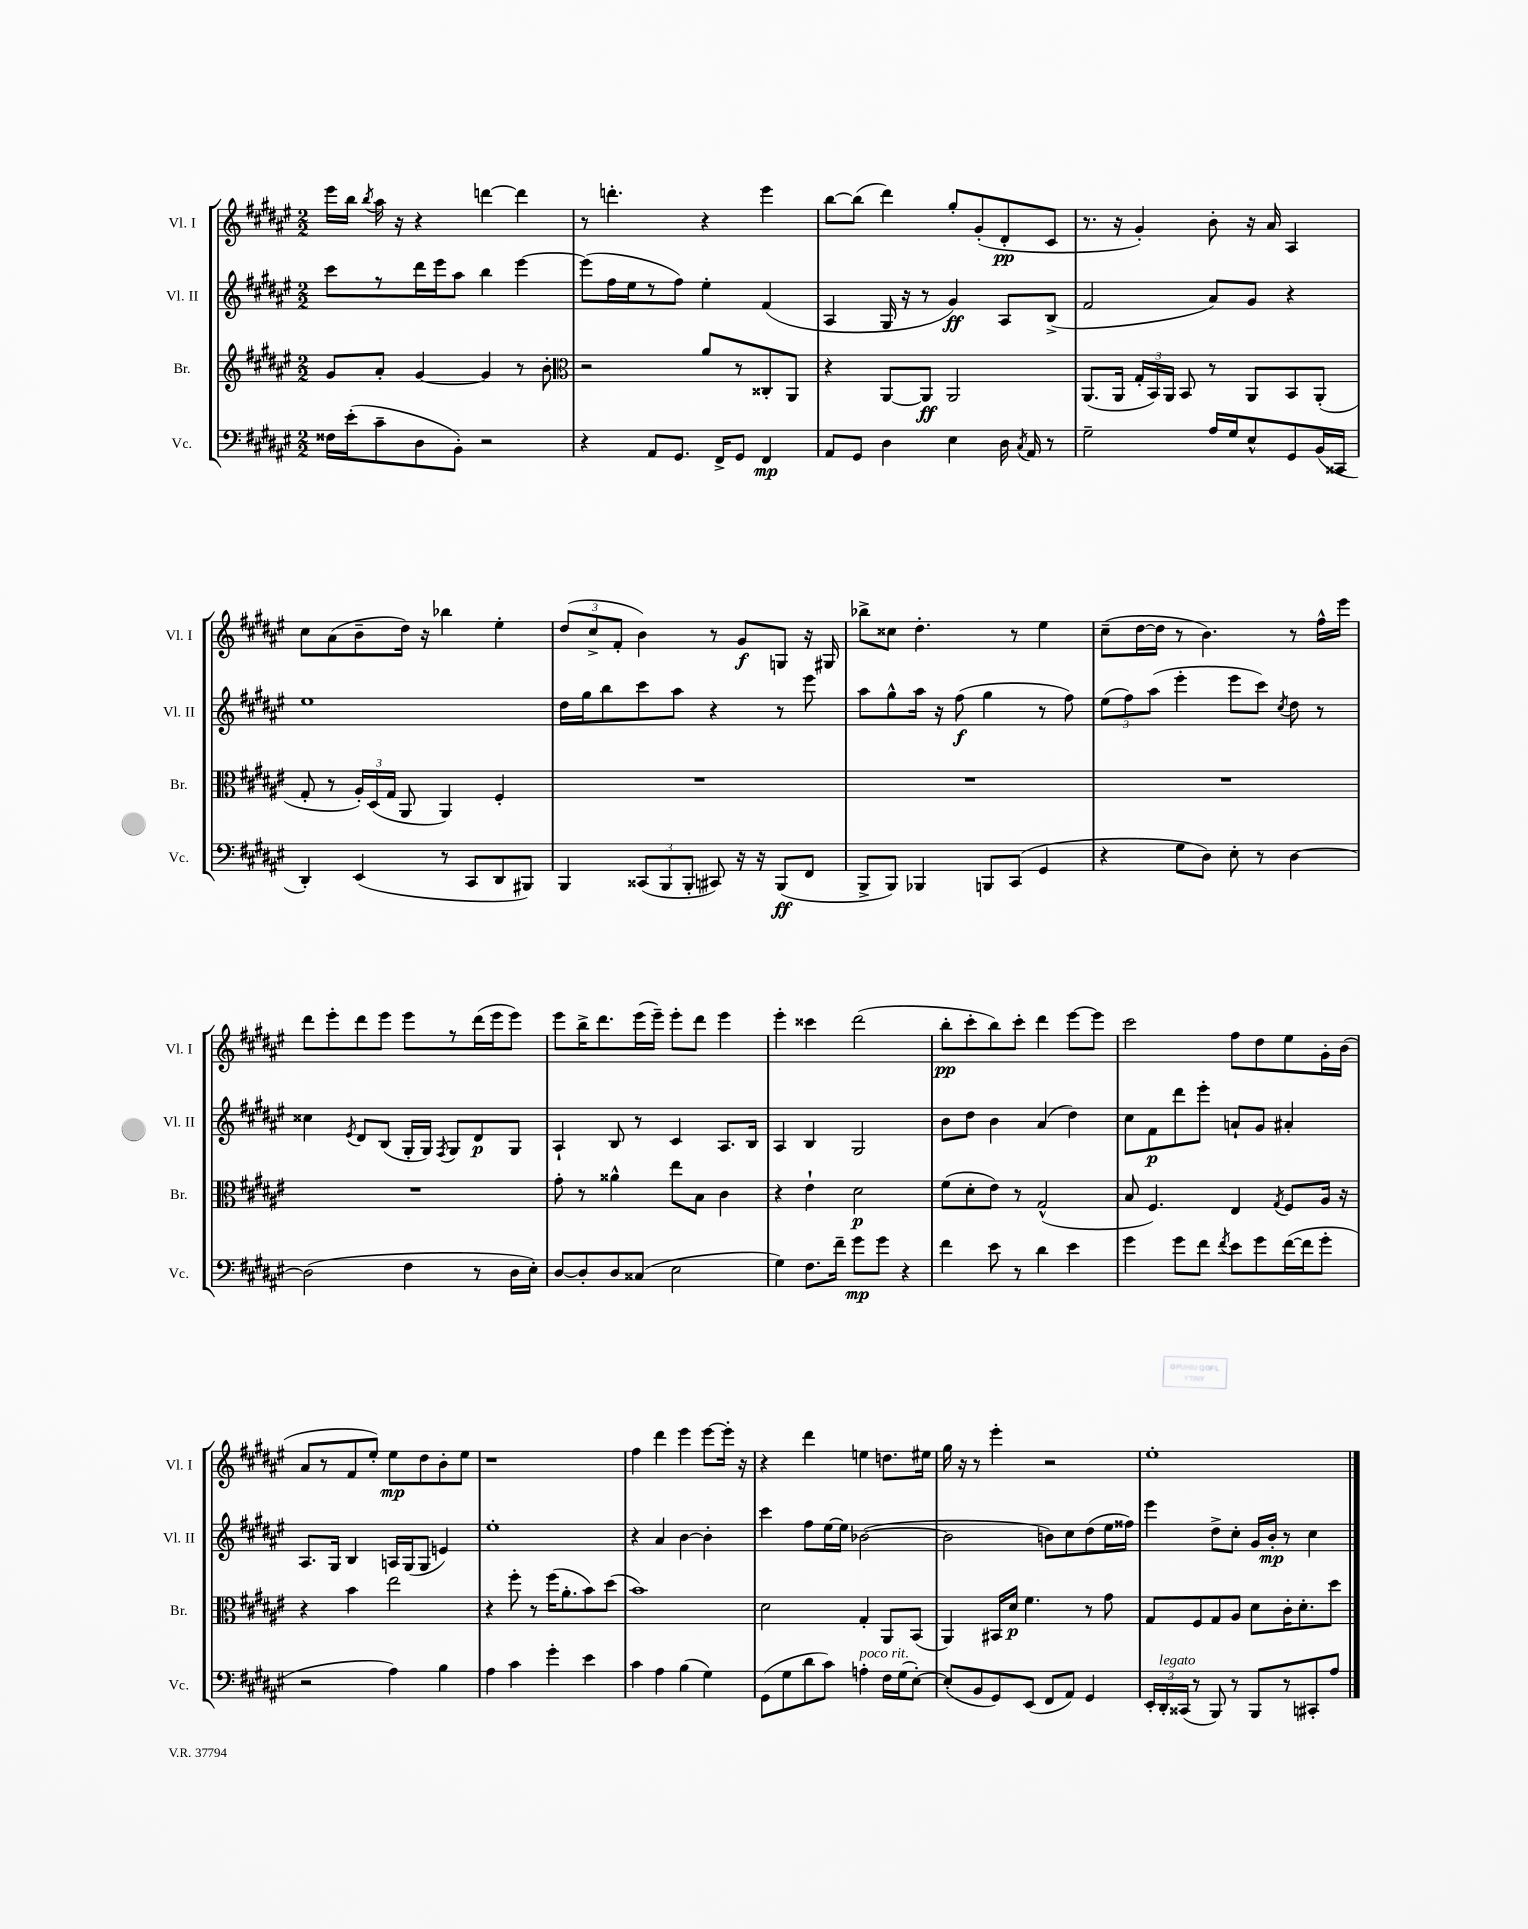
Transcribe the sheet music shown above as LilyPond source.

<<
\new StaffGroup <<
\new Staff = "s0" \with { instrumentName = "Vl. I" shortInstrumentName = "Vl. I" } {
    \clef treble \key fis \major \numericTimeSignature \time 2/2
    \autoBeamOff eis'''16[ b''16] \acciaccatura { b''8 } ais''16 r16 r4 d'''4~ d'''4 |
    r8 d'''4.-. r4 eis'''4 |
    b''8[~ b''8]( dis'''4) gis''8[-. gis'8-.( dis'8-.\pp cis'8] |
    r8. r16 gis'4-.) b'8-. r16 ais'16 ais4 |
    cis''8[ ais'8( b'8-- dis''16]) r16 bes''4 eis''4-. |
    \tuplet 3/2 { dis''8[( cis''8-> fis'8]-. } b'4) r8 gis'8[\f g8] r16 gis16 |
    bes''8[-> cisis''8] dis''4.-. r8 eis''4 |
    cis''8[--( dis''16~ dis''16] r8 b'4.) r8 fis''16[-^ eis'''16] |
    dis'''8[ eis'''8-. dis'''8 eis'''8] eis'''8[ r8 dis'''16( eis'''16 eis'''8]) |
    eis'''8[ b''16-> dis'''8. eis'''16( eis'''16]--) eis'''8[-. dis'''8] eis'''4 |
    eis'''4-. cisis'''4 dis'''2( |
    b''8[-.\pp cis'''8-. b''8) cis'''8]-. dis'''4 eis'''8[~ eis'''8] |
    cis'''2 fis''8[ dis''8 eis''8 gis'16-. b'16]( |
    ais'8[ r8 fis'8 eis''8]-.) eis''8[\mp dis''8 b'8-. eis''8] |
    r1 |
    fis''4 dis'''4 eis'''4 eis'''8[~ eis'''16]-. r16 |
    r4 dis'''4 e''4 d''8.[ eis''16] |
    gis''16 r16 r8 eis'''4-. r2 |
    eis''1-. \bar "|." |
}
\new Staff = "s1" \with { instrumentName = "Vl. II" shortInstrumentName = "Vl. II" } {
    \clef treble \key fis \major \numericTimeSignature \time 2/2
    \autoBeamOff cis'''8[ r8 dis'''16 eis'''16 ais''8] b''4 eis'''4~ |
    eis'''8[( fis''16 eis''16 r8 fis''8]) eis''4-. fis'4( |
    ais4 gis16 r16 r8 gis'4\ff) ais8[ b8]->( |
    fis'2 ais'8[) gis'8] r4 |
    eis''1 |
    dis''16[ gis''16 b''8 cis'''8 ais''8] r4 r8 eis'''8 |
    ais''8[ gis''8-^ ais''16] r16 fis''8\f( gis''4 r8 fis''8) |
    \tuplet 3/2 { eis''8[( fis''8) ais''8]( } eis'''4-. eis'''8[ cis'''8]) \acciaccatura { cis''8 } dis''8 r8 |
    cisis''4 \acciaccatura { eis'8 } dis'8[ b8]( gis16[-. gis16]) \acciaccatura { fis8 } gis8[ dis'8\p gis8] |
    ais4-! b8 r8 cis'4 ais8.[ b16] |
    ais4 b4 gis2 |
    b'8[ dis''8] b'4 ais'4( dis''4) |
    cis''8[ fis'8\p dis'''8 eis'''8]-. a'8[-! gis'8] ais'4-. |
    ais8.[ gis16] b4 a16[ gis16( gis8] e'4) |
    eis''1-. |
    r4 ais'4 b'4~ b'4-. |
    cis'''4 fis''8[ eis''16~ eis''16] bes'2~( |
    bes'2 b'8[) cis''8 dis''8( eis''16 fisis''16]) |
    eis'''4 dis''8[-> cis''8]-. gis'16[ b'16]-.\mp r8 cis''4 \bar "|." |
}
\new Staff = "s2" \with { instrumentName = "Br." shortInstrumentName = "Br." } {
    \clef treble \key fis \major \numericTimeSignature \time 2/2
    \autoBeamOff gis'8[ ais'8]-. gis'4~ gis'4 r8 b'8-. |
    \clef alto r2 ais'8[ r8 cisis8-. ais,8] |
    r4 ais,8[~ ais,8]\ff ais,2 |
    ais,8.[( ais,16] \tuplet 3/2 { gis16[-. b,16) ais,16] } b,8 r8 ais,8[ b,8 ais,8]-.( |
    gis8-. r8 \tuplet 3/2 { ais16[-.) dis16( gis16] } ais,8 ais,4) fis4-. |
    R1 |
    R1 |
    R1 |
    R1 |
    gis'8-. r8 aisis'4-^ eis''8[ b8] cis'4 |
    r4 eis'4-! dis'2\p |
    fis'8[( dis'8-. eis'8]) r8 gis2-^( |
    b8 fis4.) eis4 \acciaccatura { gis8 } fis8[ ais16] r16 |
    r4 b'4 eis''2 |
    r4 fis''8-. r8 fis''16[( ais'8.-. b'8) dis''8]( |
    b'1) |
    dis'2 gis4-. ais,8[ b,8]( |
    ais,4) bis,16[ dis'16]\p fis'4. r8 gis'8 |
    gis8[ fis8 gis8 ais8] dis'8[ cis'16-. dis'8.-. dis''8] \bar "|." |
}
\new Staff = "s3" \with { instrumentName = "Vc." shortInstrumentName = "Vc." } {
    \clef bass \key fis \major \numericTimeSignature \time 2/2
    \autoBeamOff fisis16[ eis'16-.( cis'8-- dis8 b,8]-.) r2 |
    r4 ais,8[ gis,8.] fis,16[-> gis,8] fis,4\mp |
    ais,8[ gis,8] dis4 eis4 dis16 \acciaccatura { cis8 } ais,16 r8 |
    gis2-- ais16[ gis16 eis8-^ gis,8 b,16( cisis,16] |
    dis,4-.) eis,4( r8 cis,8[ dis,8 bis,,8]) |
    b,,4 \tuplet 3/2 { cisis,8[( b,,8 b,,8]-. } cis,8) r16 r16 b,,8[\ff( fis,8] |
    b,,8[-> b,,8]) bes,,4 b,,8[ cis,8]( gis,4 |
    r4 gis8[ dis8]) eis8-. r8 dis4~ |
    dis2( fis4 r8 dis16[ eis16]-.) |
    dis8[~ dis8-. dis8 cisis8]( eis2 |
    gis4) fis8.[ fis'16]-- gis'8[\mp gis'8] r4 |
    fis'4 eis'8 r8 dis'4 eis'4 |
    gis'4 gis'8[ fis'8] \acciaccatura { fis'8 } eis'8[ gis'8 fis'16~( fis'16 gis'8]-. |
    r2 ais4) b4 |
    ais4 cis'4 gis'4-. eis'4 |
    cis'4 ais4 b4( gis4) |
    gis,8[( gis8 dis'8 cis'8]) a4-.^\markup { \italic "poco rit." } fis16[ gis16( eis8]~-.) |
    eis8[-.( b,8 gis,8) eis,8]( fis,8[ ais,8]) gis,4 |
    \tuplet 3/2 { eis,16[-. dis,16-.^\markup { \italic "legato" } cisis,16]( } r8 b,,8) r8 b,,8[ r8 cis,8-. ais8] \bar "|." |
}
>>
>>
\layout { \context { \Score \remove "Bar_number_engraver" } }
